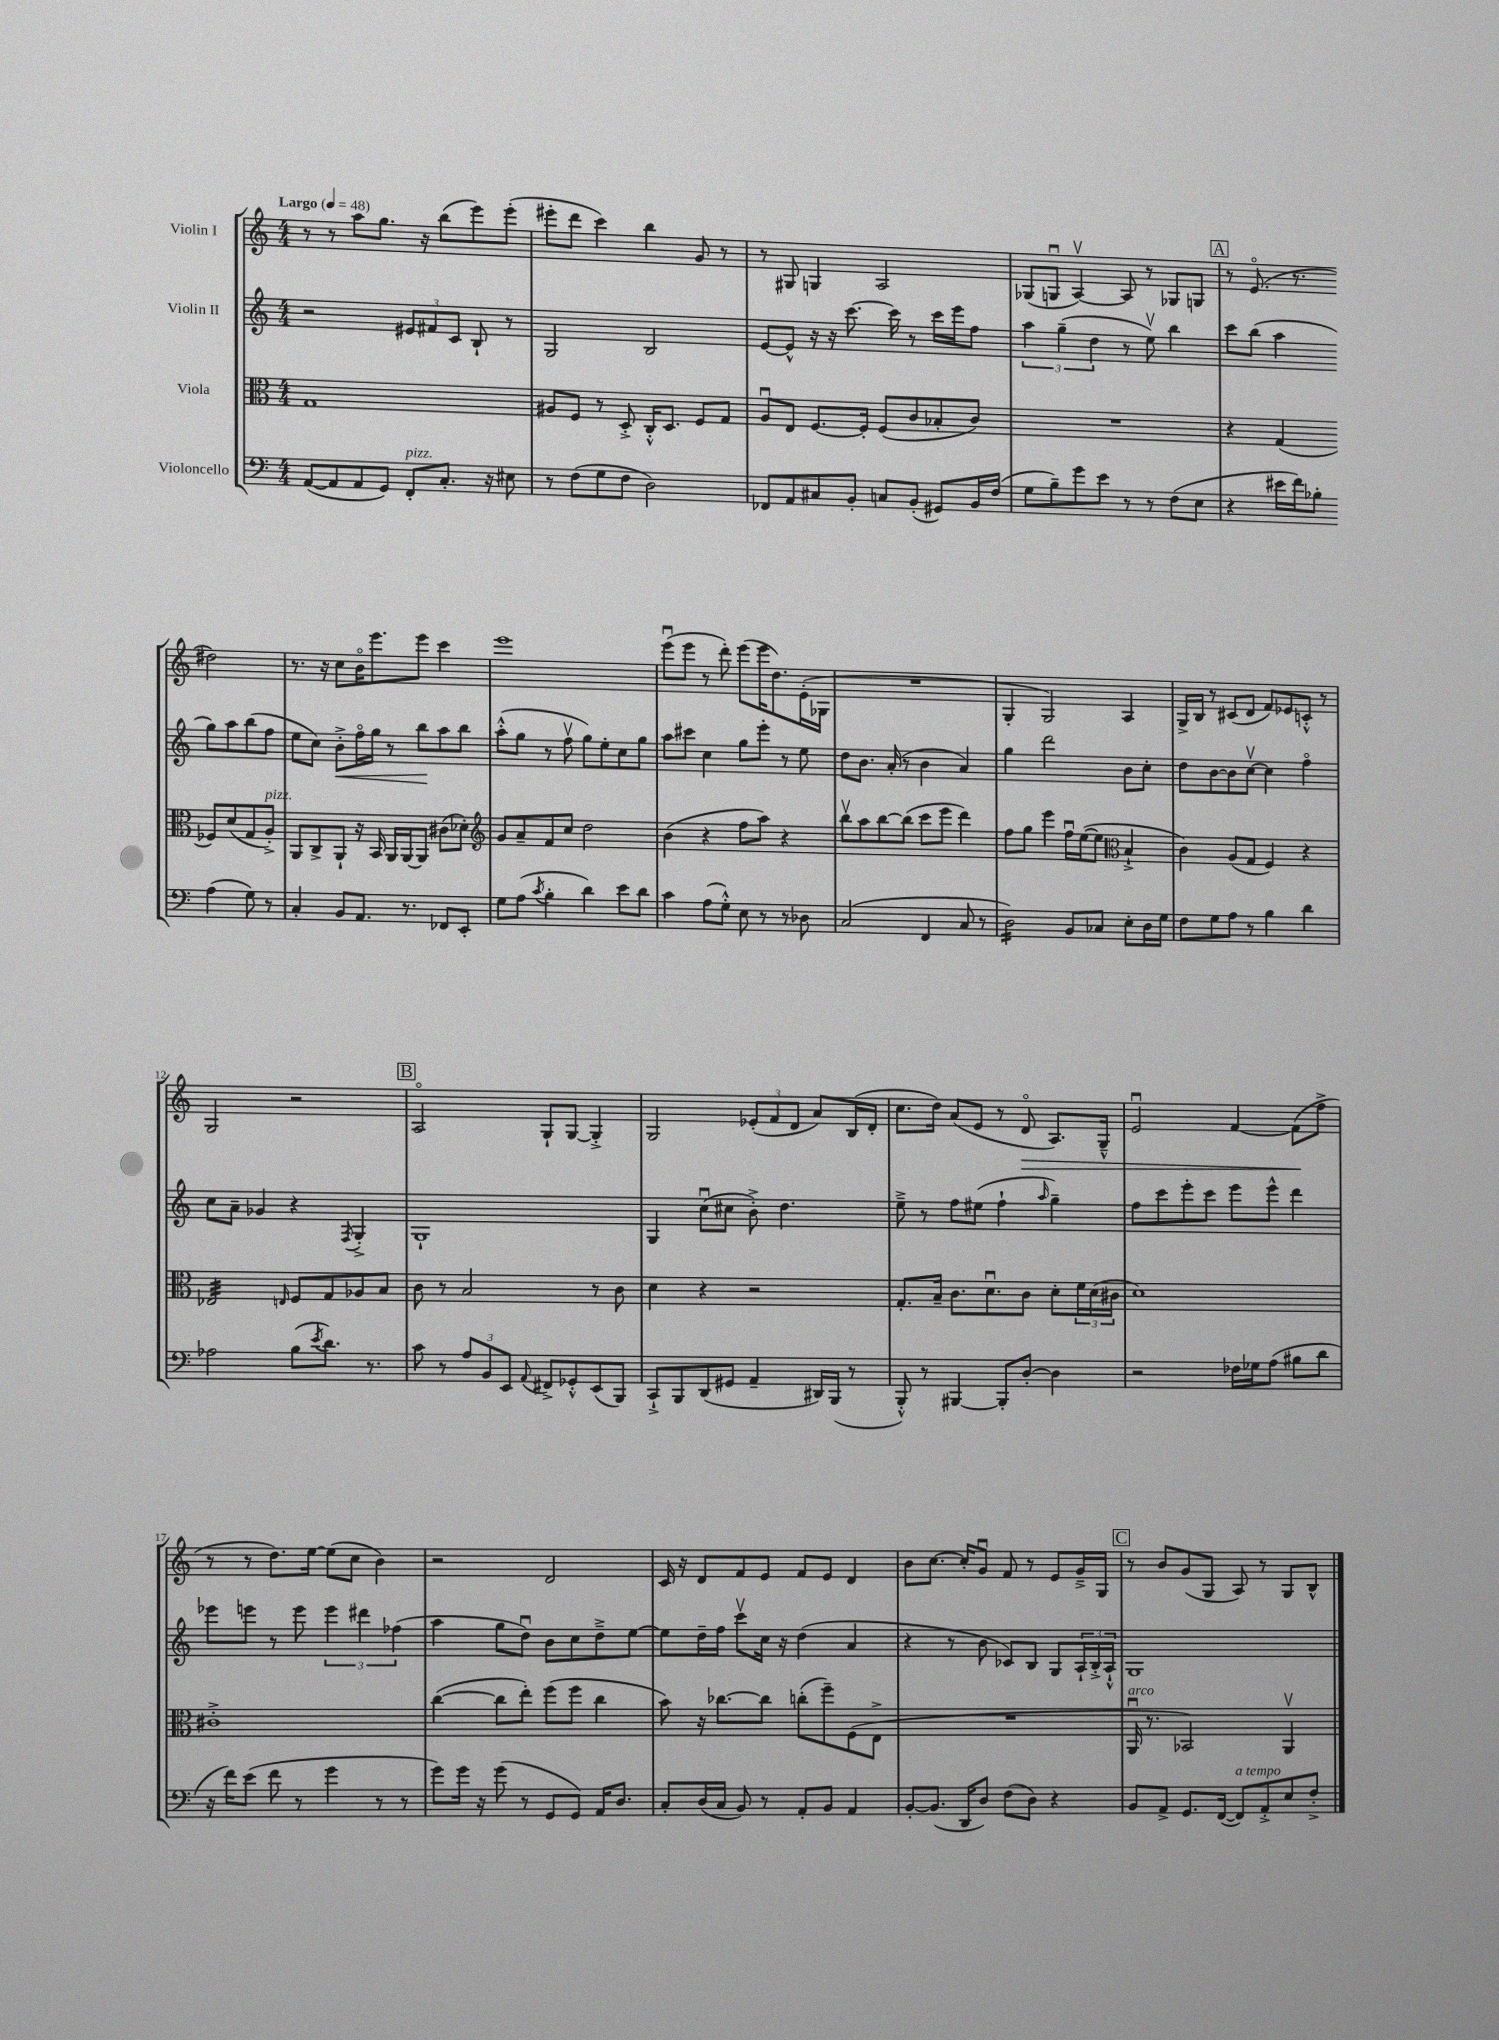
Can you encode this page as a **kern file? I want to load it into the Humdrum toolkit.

**kern	**kern	**kern	**kern
*staff4	*staff3	*staff2	*staff1
*clefF4	*clefC3	*clefG2	*clefG2
*k[]	*k[]	*k[]	*k[]
*M4/4	*M4/4	*M4/4	*M4/4
*MM48	*MM48	*MM48	*MM48
([8AA	1G	2r	8r
8AA]	.	.	8r
8AA	.	.	8aa
8GG)	.	.	8.gg
8FF'	.	12e#	.
.	.	.	16r
.	.	12f#	.
8.C'	.	.	(8bb
.	.	12c	.
.	.	8B`	8eee)
16r	.	.	.
8E#	.	8r	(8eee'
=	=	=	=
8r	8A#	2G	8eee#'
(8F	8F	.	8ddd
8G	8r	.	4ccc)
8F	8D'^	.	.
2D)	16C'^^	2B	4bb
.	8.D	.	.
.	8F	.	8g
.	8G	.	8r
=	=	=	=
8FF-	8Au	[8e	8r
8AA	8E	8e^^]	8G#
8C#	[8.F	16r	4G
.	.	16r	.
8BB'	.	[8.ccc	.
.	16F']	.	.
8C	(8F	.	2A
.	.	16ccc]	.
(8BB'	8c	8r	.
8GG#)	8B-'	16ccc	.
.	.	16eee	.
16BB	8c)	8ff	.
(16F	.	.	.
=	=	=	=
8G	1r	6aa	(8G-
8B~)	.	.	8Gu
.	.	(6gg~	.
8g	.	.	[4Av)
.	.	6dd	.
8e	.	.	.
8r	.	8r	8A]
8r	.	8eev)	8r
(8F	.	4bb	8G-
8E	.	.	8G
=	=	=	=
4r	4r	8ccc	8r
.	.	(8bb	(8.eo
16e#	(4G	4aa	.
16f)	.	.	8.r
8B-'	.	.	.
(4A	8F-)	8gg)	2dd#)
.	(8d	8aa	.
8G)	8G	(8bb	.
8r	8A'^)	8ff	.
=	=	=	=
4C'	8AA	8ee	8.r
.	8C^	8cc)	.
.	.	.	16r
8BB	8AA`	8b'^	8cc
8.AA	16r	16ffo	16bo
.	16BB	16gg	8.eee
.	16AA	8r	.
8.r	[16AA	.	.
.	8AA]	8bb	8eee
8FF-	(8c#	8aa	4ccc
8EE'	8d-')	8bb	.
=	=	=	=
*	*clefG2	*	*
8G	8g	(8aa'^^	1eee
(8A	8a~	8gg	.
8qc	.	.	.
4B'	8f	8r	.
.	8cc	8ffv	.
4d)	2dd	8gg)	.
.	.	8ee'	.
8e	.	8cc	.
8d	.	8gg	.
=	=	=	=
4c	(4b	8aa	(8eeeu
.	.	8ccc#	8eee
(8A	4r	4cc	8r
8G'^^)	.	.	8ddd')
8E	8ff	8gg	(8eee
8r	8aa)	8eee'	16eee
.	.	.	8.dd)
8r	4r	8r	.
8D-	.	8ee	(16e'
.	.	.	16G-
=	=	=	=
(2C	8bbv	8dd	1r
.	8aa	8.b	.
.	[8bb	.	.
.	.	(16a'	.
.	(8bb]	8r	.
4FF	8ccc	4b	.
.	8eee	.	.
8C	4ddd)	4a)	.
8r	.	.	.
=	=	=	=
2D)	8ff	4gg	4G'
.	8gg	.	.
.	4eee	2ddd	2G)
8BB	16ffu	.	.
.	([16ee	.	.
8C-	8ee]	.	.
*	*clefC3	*	*
8E'	4B`^	8b	4A
16D	.	8cc'	.
16G	.	.	.
=	=	=	=
8F	4c)	8dd	16G^
.	.	.	16B
8G	.	[8b	8r
8A	(8A	8b]	(8c#
8r	8G	[8ccv	8d
4B	4F)	4cc]	8f)
.	.	.	8e-
4d	4r	4ffo	8c'^^
.	.	.	8r
=	=	=	=
2A-	2E-	8cc	2G
.	.	8a~	.
.	.	4g-	.
.	16qqE	.	.
(8B	8F	4r	2r
8qe	.	.	.
8.d)	8G	.	.
.	.	8qF	.
.	8A-	4G'^	.
8.r	.	.	.
.	8B	.	.
=	=	=	=
8c	8c	1G`	2Ao
8r	8r	.	.
12A	2B	.	.
12BB	.	.	.
12EE	.	.	.
8qqAA	.	.	.
8FF#^	.	.	8G`
8GG-'^^	.	.	[8G
(8EE	8r	.	4G'^]
8BBB)	8c	.	.
=	=	=	=
8CC`^	4d	4G	2G
8BBB	.	.	.
(8DD	4r	(8ccu	.
8GG#	.	8cc#	.
4AA~	2r	8b'^)	(12e-'
.	.	.	12f
.	.	4.dd	.
.	.	.	12d
16DD#)	.	.	8a)
(16BBB	.	.	.
8r	.	.	(16B
.	.	.	16d'
=	=	=	=
8BBB'^^)	8.G'	8ee~^	8.cc
8r	.	8r	.
.	16B~	.	16dd)
[4BBB#	8.c	8ff	(8a
.	.	(8ee#	8e
.	8.du	.	.
8BBB#']	.	4ff`	8r
[8D'	8c	.	8do
.	.	16qqaa	.
4D]	8d'	4gg~)	8.A)
.	24f	.	.
.	(24d	.	.
.	.	.	16G~^^
.	24c#	.	.
=	=	=	=
2r	1d)	8ff	2eu
.	.	8ccc	.
.	.	8eee'	.
.	.	8ccc	.
16F-	.	8eee	[4f
16G-	.	.	.
(8A	.	8eee^^	.
8B#	.	4ddd	(8f]
8d	.	.	8ff^
=	=	=	=
16r	1c#'^	8eee-	8r
16f)	.	.	.
(8e	.	8eee	8r
8f	.	8r	8.dd)
8r	.	8eee	.
.	.	.	[16ee
4g	.	6eee	(8ee]
.	.	.	8cc
.	.	6ddd#	.
8r	.	.	4b)
.	.	(6ff-	.
8r	.	.	.
=	=	=	=
8g)	([4cc	4aa	2r
16g	.	.	.
16r	.	.	.
(8g	8cc]	8gg	.
8r	8ee')	8ddu)	.
8GG	(8ff	8b	2d
8GG)	8ff	8cc	.
16AA	4cc	8dd~^	.
8.D	.	.	.
.	.	[8ee	.
=	=	=	=
8C'	8b)	8ee]	16c
.	.	.	16r
(16D	16r	16dd~	8d
16C	[8.cc-	16ff	.
8BB)	.	8cccv	8f
8r	8cc-]	16cc	8e
.	.	16r	.
8AA'	(8cc'	(4dd	8f
8BB	8ff~)	.	8e
4AA	(8F	4a	4d
.	8E^	.	.
=	=	=	=
[8BB'	1r	4r	8b
(8.BB]	.	.	[8.cc
.	.	8r	.
16DD	.	.	16cc']
8D)	.	8b	8gu
(8F	.	8c-)	8f
8D)	.	8B	8r
4r	.	8G	8e
.	.	24A`	16g~^
.	.	24B'^	.
.	.	.	16G
.	.	24A`^^	.
=	=	=	=
8BB	16AAu	1G	8r
.	8.r	.	.
8AA^	.	.	8b
8.GG	2BB-)	.	(8g
.	.	.	8G
([16FF	.	.	.
8FF])	.	.	8A)
8AA'^	.	.	8r
8E	4AAv	.	8G
8F'^	.	.	8B^^
==	==	==	==
*-	*-	*-	*-
